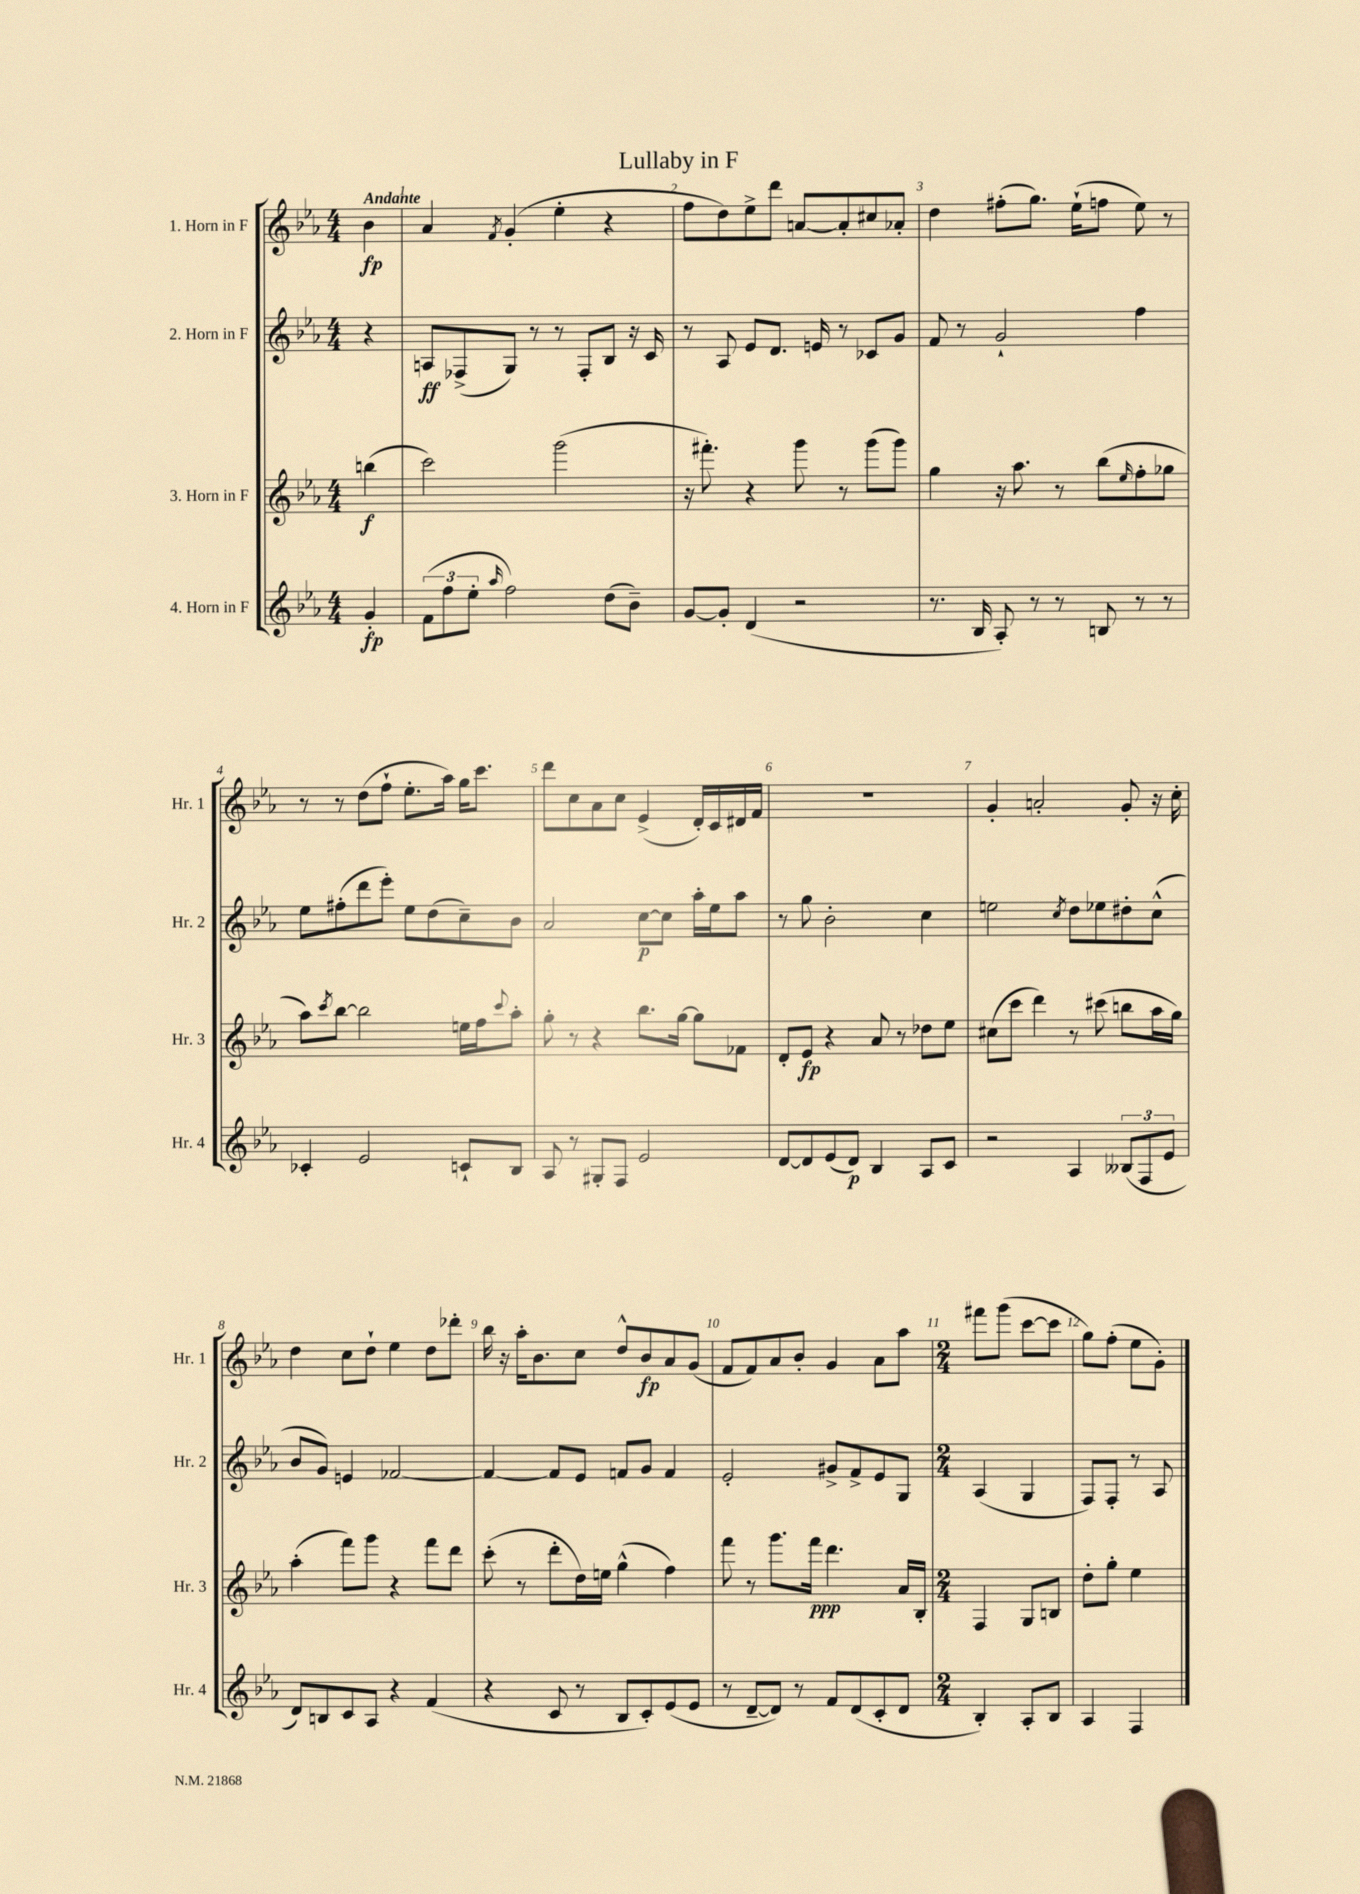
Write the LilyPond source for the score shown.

\header { title = "Lullaby in F" }
<<
\new StaffGroup <<
\new Staff = "s0" \with { instrumentName = "1. Horn in F" shortInstrumentName = "Hr. 1" } {
    \clef treble \key ees \major \numericTimeSignature \time 4/4 \partial 4 \tempo "Andante"
    bes'4\fp |
    aes'4 \acciaccatura { f'8 } g'4-.( ees''4-. r4 |
    f''8 d''8) ees''8-> d'''8 a'8~ a'8-. cis''8 aes'8-. |
    d''4 fis''8-.( g''8.) ees''16-!( f''8 ees''8) r8 |
    r8 r8 d''8( f''8-! ees''8.-. aes''16) g''16 c'''8. |
    d'''8 c''8 aes'8 c''8 ees'4->( d'16-.) c'16 dis'16 f'16 |
    R1 |
    g'4-. a'2-. g'8-. r16 c''16-. |
    d''4 c''8 d''8-! ees''4 d''8 des'''8-. |
    bes''16 r16 aes''16-. bes'8. c''8 d''8-^ bes'8\fp aes'8 g'8( |
    f'8 f'8) aes'8 bes'8-. g'4 aes'8 aes''8 |
    \numericTimeSignature \time 2/4 fis'''8 g'''8( c'''8~ c'''8 |
    g''8) f''8-.( ees''8 g'8-.) \bar "|." |
}
\new Staff = "s1" \with { instrumentName = "2. Horn in F" shortInstrumentName = "Hr. 2" } {
    \clef treble \key ees \major \numericTimeSignature \time 4/4 \partial 4
    r4 |
    a8\ff fes8->( g8) r8 r8 fes8-. bes8 r16 c'16 |
    r8 aes8 ees'8 d'8. e'16 r8 ces'8 g'8 |
    f'8 r8 g'2-! f''4 |
    ees''8 fis''8-.( d'''8 ees'''8-.) ees''8 d''8( c''8--) bes'8 |
    aes'2 c''8~\p c''8 aes''16-. ees''16 aes''8 |
    r8 g''8 bes'2-. c''4 |
    e''2 \acciaccatura { c''8 } d''8 ees''8 dis''8-. c''8-^( |
    bes'8 g'8) e'4 fes'2~ |
    fes'4~ fes'8 ees'8 f'8 g'8 f'4 |
    ees'2-. gis'8-> f'8-> ees'8 g8 |
    \numericTimeSignature \time 2/4 aes4( g4 |
    f8) f8-. r8 aes8 \bar "|." |
}
\new Staff = "s2" \with { instrumentName = "3. Horn in F" shortInstrumentName = "Hr. 3" } {
    \clef treble \key ees \major \numericTimeSignature \time 4/4 \partial 4
    b''4\f( |
    c'''2) g'''2( |
    r16 fis'''8.-.) r4 g'''8 r8 g'''8( g'''8) |
    g''4 r16 aes''8. r8 bes''8( \grace { ees''16 } f''8-. ges''8 |
    aes''8) \acciaccatura { c'''8 } bes''8~ bes''2 e''16 f''16 \appoggiatura { c'''8 } aes''8-. |
    g''8-. r8 r4 bes''8. g''16~ g''8 fes'8 |
    d'8-. ees'8\fp r4 aes'8 r8 des''8 ees''8 |
    cis''8( c'''8 d'''4) r8 cis'''8( b''8 aes''16 g''16) |
    aes''4-.( f'''8) g'''8 r4 f'''8 d'''8 |
    c'''8-.( r8 d'''8-. d''16) e''16 g''4-^( f''4) |
    f'''8 r8 g'''8. f'''16\ppp d'''4. aes'16 bes16-. |
    \numericTimeSignature \time 2/4 f4 g8 b8 |
    d''8-. g''8-. ees''4 \bar "|." |
}
\new Staff = "s3" \with { instrumentName = "4. Horn in F" shortInstrumentName = "Hr. 4" } {
    \clef treble \key ees \major \numericTimeSignature \time 4/4 \partial 4
    g'4-.\fp |
    \tuplet 3/2 { f'8( f''8 ees''8-. } \grace { aes''16 } f''2) d''8( bes'8--) |
    g'8~ g'8-. d'4( r2 |
    r8. bes16 aes8-.) r8 r8 b8 r8 r8 |
    ces'4-. ees'2 c'8-! bes8 |
    aes8 r8 gis8-. f8 ees'2 |
    d'8~ d'8 ees'8( d'8\p) bes4 aes8 c'8 |
    r2 aes4 \tuplet 3/2 { beses8( f8 ees'8 } |
    d'8) b8 c'8 aes8 r4 f'4( |
    r4 c'8 r8 bes8 c'8-.) ees'8( ees'8 |
    r8 d'8~-- d'8) r8 f'8 d'8( c'8-. d'8 |
    \numericTimeSignature \time 2/4 bes4-.) aes8-. bes8 |
    aes4 f4 \bar "|." |
}
>>
>>
\layout { \context { \Score \override BarNumber.break-visibility = ##(#f #t #t) barNumberVisibility = #all-bar-numbers-visible } }
